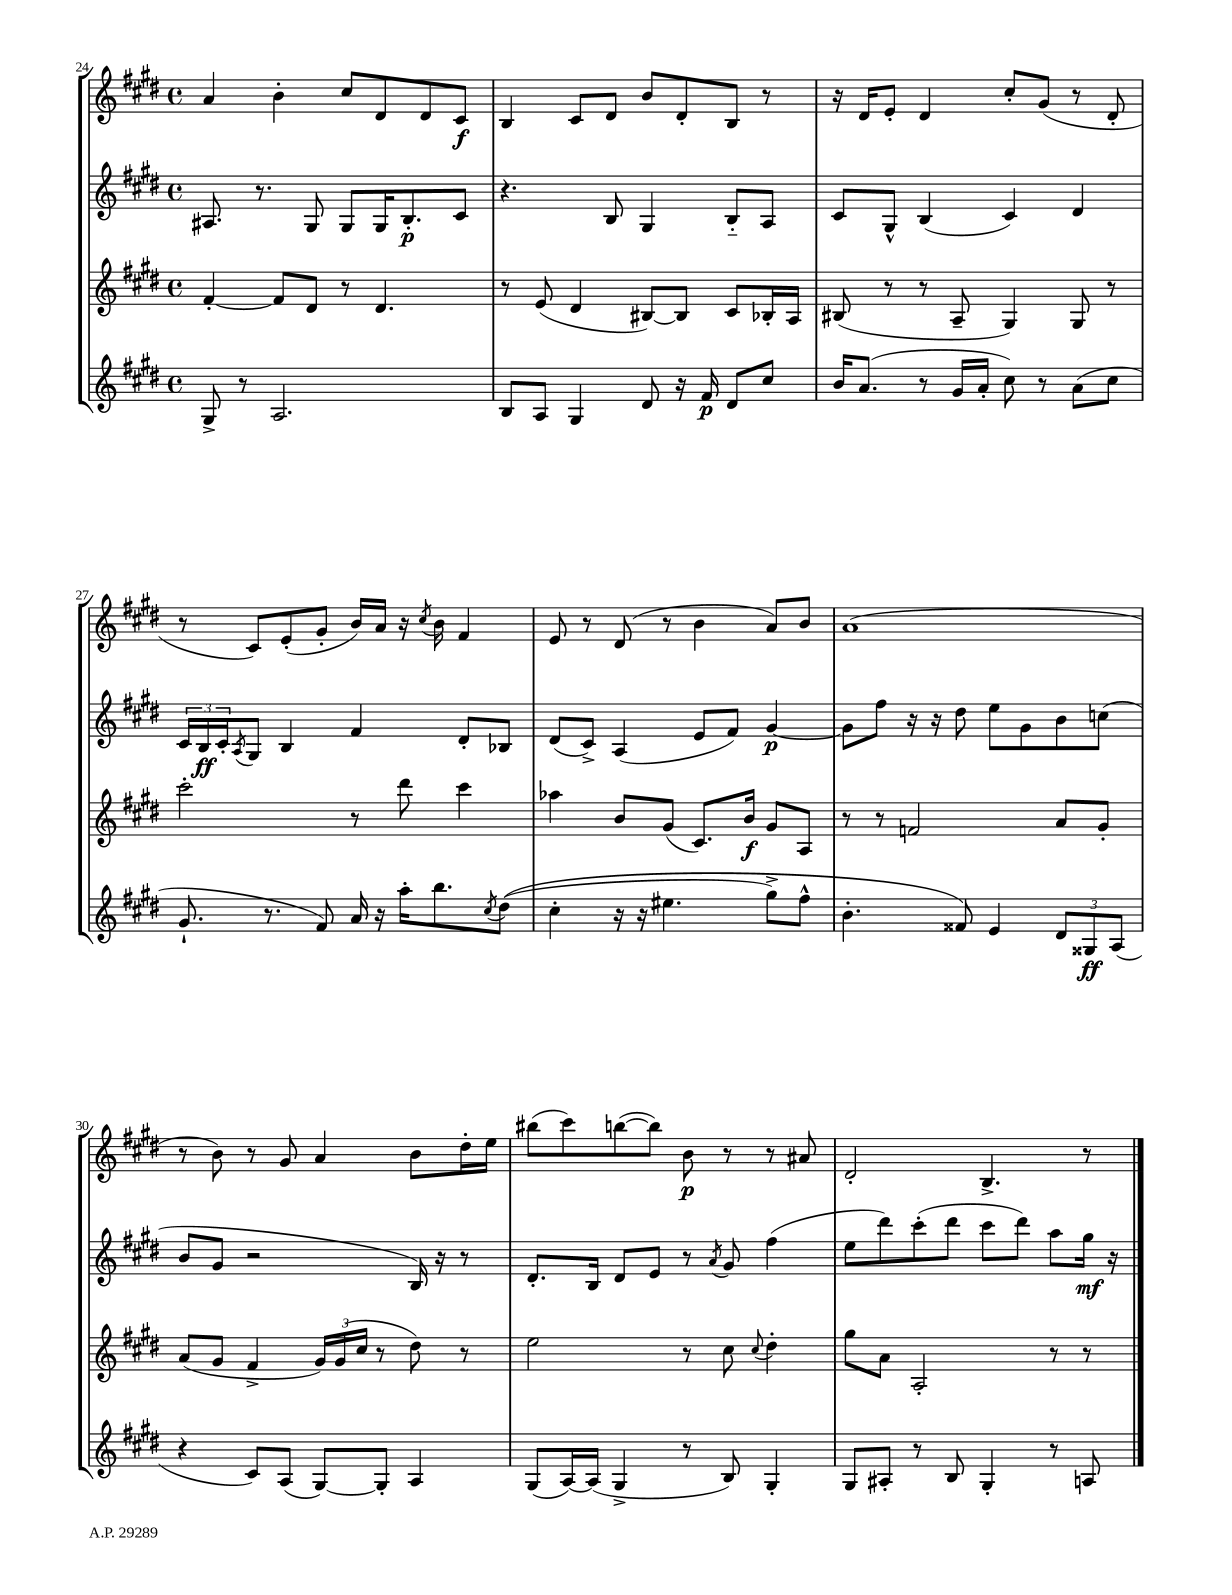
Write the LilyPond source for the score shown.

<<
\new StaffGroup <<
\new Staff = "s0" {
    \clef treble \key e \major \defaultTimeSignature \time 4/4
    a'4 b'4-. cis''8 dis'8 dis'8 cis'8\f |
    b4 cis'8 dis'8 b'8 dis'8-. b8 r8 |
    r16 dis'16 e'8-. dis'4 cis''8-. gis'8( r8 dis'8-. |
    r8 cis'8) e'8-.( gis'8-. b'16) a'16 r16 \acciaccatura { cis''8 } b'16 fis'4 |
    e'8 r8 dis'8( r8 b'4 a'8) b'8 |
    a'1( |
    r8 b'8) r8 gis'8 a'4 b'8 dis''16-. e''16 |
    bis''8( cis'''8) b''8~( b''8) b'8\p r8 r8 ais'8 |
    dis'2-. b4.-> r8 \bar "|." |
}
\new Staff = "s1" {
    \clef treble \key e \major \defaultTimeSignature \time 4/4
    ais8. r8. gis8 gis8 gis16 b8.-.\p cis'8 |
    r4. b8 gis4 b8-_ a8 |
    cis'8 gis8-^ b4( cis'4) dis'4 |
    \tuplet 3/2 { cis'16 b16\ff cis'16-. } \acciaccatura { a8 } gis8 b4 fis'4 dis'8-. bes8 |
    dis'8( cis'8->) a4( e'8 fis'8) gis'4~\p |
    gis'8 fis''8 r16 r16 dis''8 e''8 gis'8 b'8 c''8( |
    b'8 gis'8 r2 b16) r16 r8 |
    dis'8.-. b16 dis'8 e'8 r8 \acciaccatura { a'8 } gis'8 fis''4( |
    e''8 dis'''8) cis'''8-.( dis'''8 cis'''8 dis'''8) a''8 gis''16\mf r16 \bar "|." |
}
\new Staff = "s2" {
    \clef treble \key e \major \defaultTimeSignature \time 4/4
    fis'4~-. fis'8 dis'8 r8 dis'4. |
    r8 e'8( dis'4 bis8~) bis8 cis'8 bes16-. a16 |
    bis8( r8 r8 a8-- gis4) gis8 r8 |
    cis'''2-. r8 dis'''8 cis'''4 |
    aes''4 b'8 gis'8( cis'8.) b'16\f gis'8 a8 |
    r8 r8 f'2 a'8 gis'8-. |
    a'8( gis'8 fis'4-> \tuplet 3/2 { gis'16) gis'16( cis''16 } r8 dis''8) r8 |
    e''2 r8 cis''8 \appoggiatura { cis''8 } dis''4-. |
    gis''8 a'8 a2-. r8 r8 \bar "|." |
}
\new Staff = "s3" {
    \clef treble \key e \major \defaultTimeSignature \time 4/4
    gis8-> r8 a2. |
    b8 a8 gis4 dis'8 r16 fis'16\p dis'8 cis''8 |
    b'16 a'8.( r8 gis'16 a'16-. cis''8) r8 a'8( cis''8 |
    gis'8.-! r8. fis'8) a'16 r16 a''16-. b''8. \acciaccatura { cis''8 } dis''8(\( |
    cis''4-. r16 r16 eis''4. gis''8->) fis''8-^ |
    b'4.-. fisis'8\) e'4 \tuplet 3/2 { dis'8 gisis8\ff a8( } |
    r4 cis'8) a8( gis8~) gis8-. a4 |
    gis8( a16~) a16( gis4-> r8 b8) gis4-. |
    gis8 ais8-. r8 b8 gis4-. r8 a8 \bar "|." |
}
>>
>>
\layout { \context { \Score currentBarNumber = #24 } }
